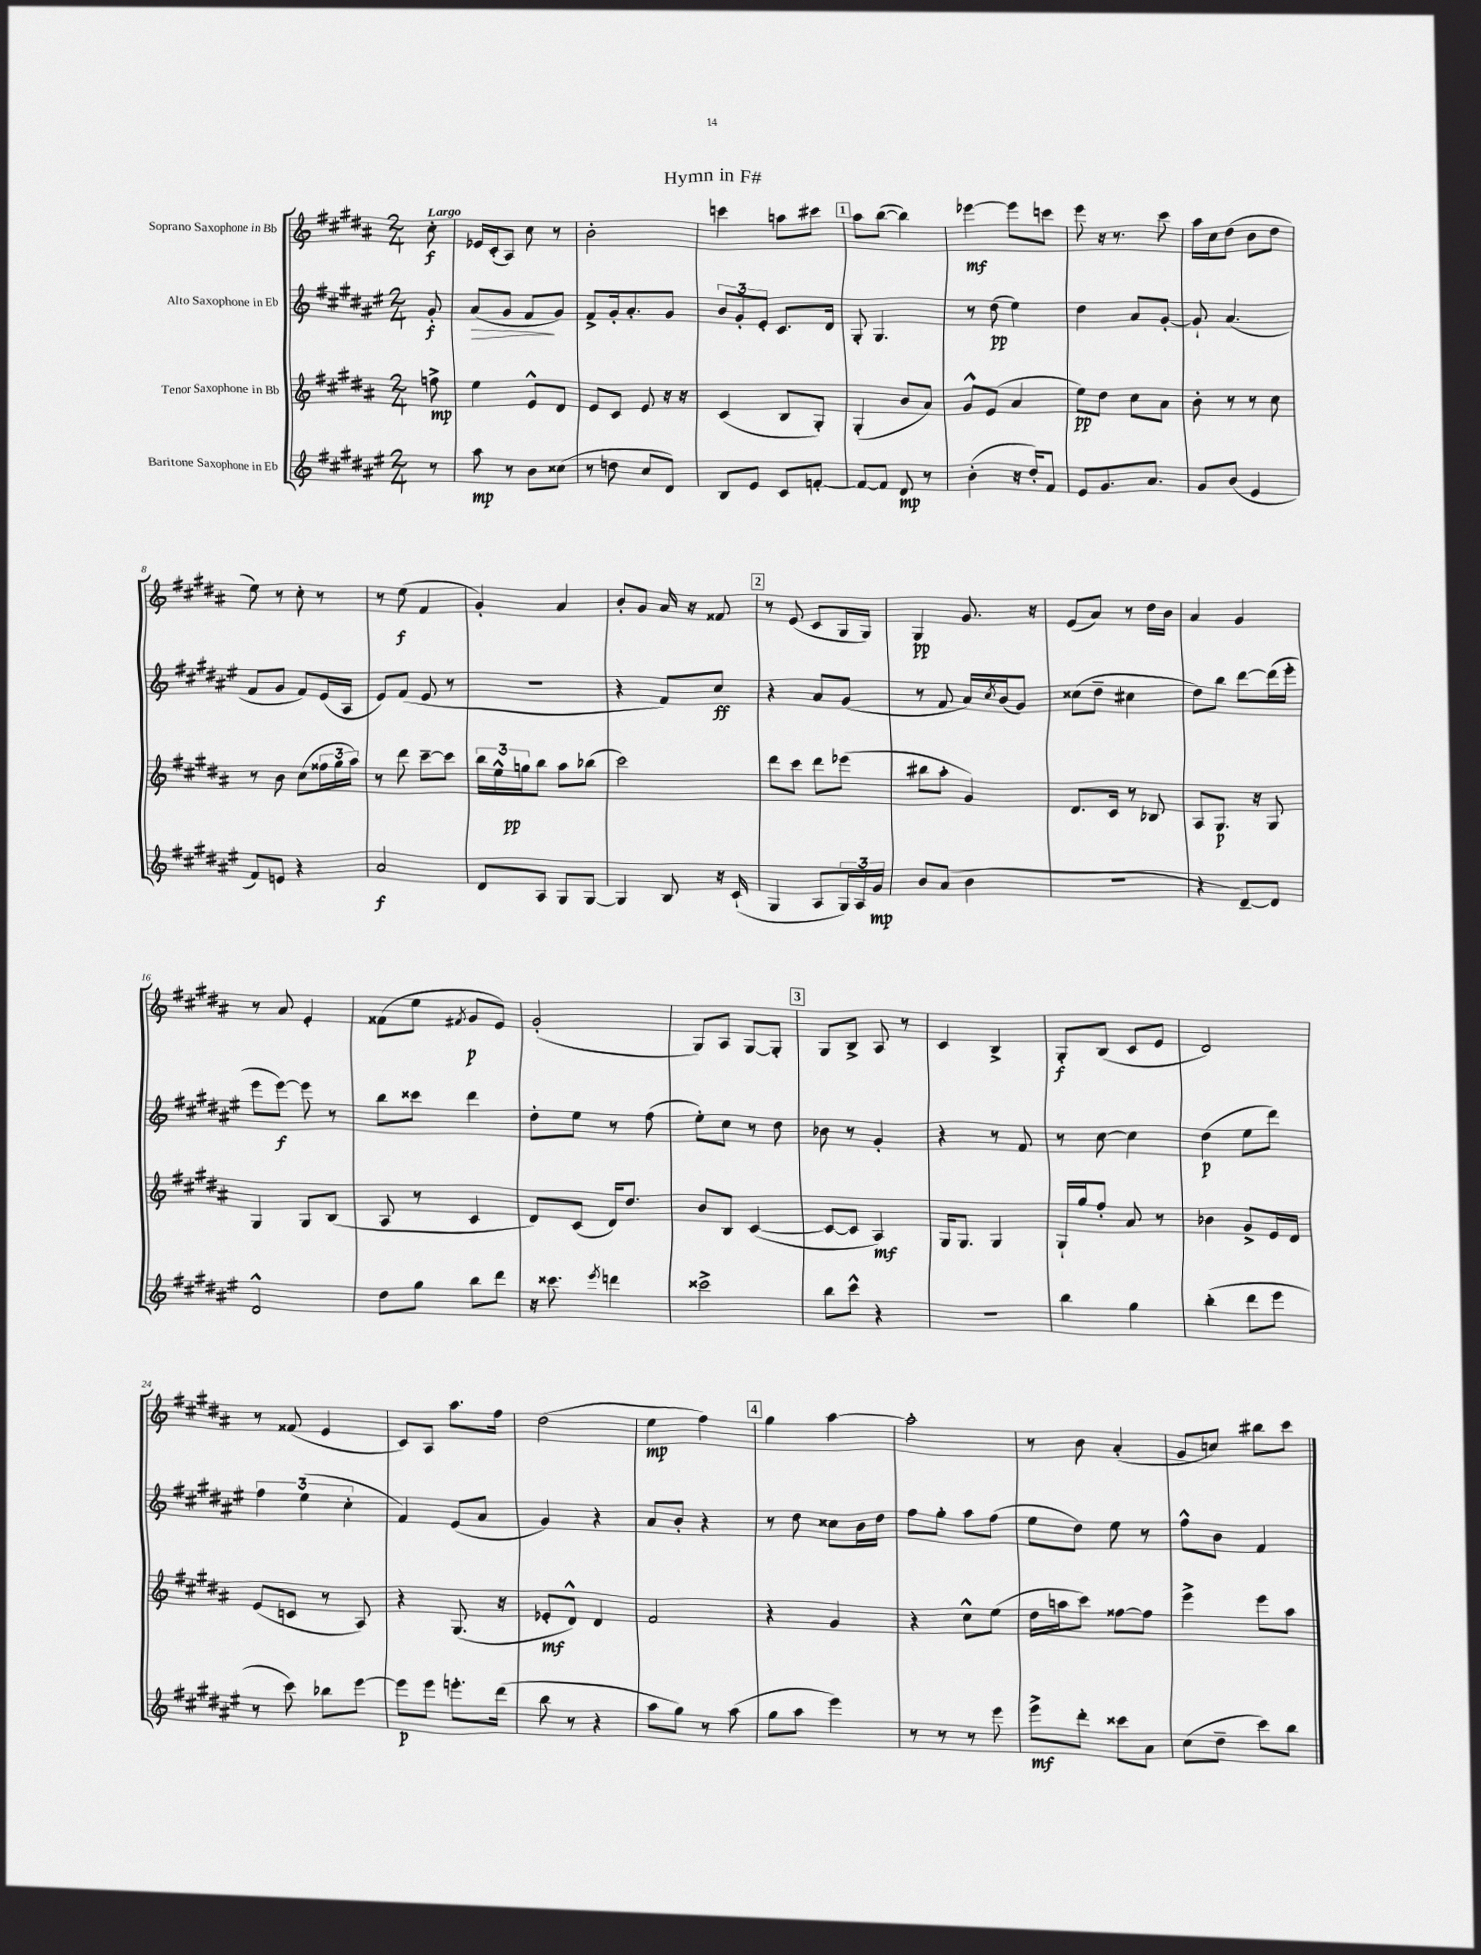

**kern	**dynam	**kern	**dynam	**kern	**dynam	**kern	**dynam
*part4	*part4	*part3	*part3	*part2	*part2	*part1	*part1
*staff4	*staff4	*staff3	*staff3	*staff2	*staff2	*staff1	*staff1
*I"Baritone Saxophone in Eb	*	*I"Tenor Saxophone in Bb	*	*I"Alto Saxophone in Eb	*	*I"Soprano Saxophone in Bb	*
*clefG2	*	*clefG2	*	*clefG2	*	*clefG2	*
*k[f#c#g#d#a#e#]	*	*k[f#c#g#d#a#]	*	*k[f#c#g#d#a#e#]	*	*k[f#c#g#d#a#]	*
*M2/4	*	*M2/4	*	*M2/4	*	*M2/4	*
=	=	=	=	=	=	=	=
!	!	!	!	!	!	!LO:TX:a:B:t=Largo	!
8r	.	8ffn^\	mp	8g#'/	f	8cc#'\	f
=1	=1	=1	=1	=1	=1	=1	=1
!	!	!	!	!	!LO:HP:b	!	!
8aa#\	mp	4ee\	.	(8a#/L	>	16e-X/LL	.
.	.	.	.	.	.	(16c#'/J	.
8r	.	.	.	8g#/J	.	8A#/J)	.
8b\L	.	8e^^/L	.	8f#/L	.	8cc#\	.
(8cc##X\J	.	8d#/J	.	8g#/J)	]	8r	.
=2	=2	=2	=2	=2	=2	=2	=2
8r	.	8e/L	.	8f#^/L	.	2b'\	.
8ddn\	.	8c#/J	.	16g#'/k	.	.	.
.	.	.	.	8.a#'/	.	.	.
8cc#/L	.	8e/	.	.	.	.	.
8d#/J)	.	16r	.	8g#/J	.	.	.
.	.	16r	.	.	.	.	.
=3	=3	=3	=3	=3	=3	=3	=3
8B/L	.	(4c#/	.	12b/L	.	4cccn\	.
.	.	.	.	12g#'/	.	.	.
8e#/J	.	.	.	.	.	.	.
.	.	.	.	12e#'/J	.	.	.
8c#/L	.	8B/L	.	8.c#/L	.	8aan\L	.
[8fn'/J	.	8G#'/J)	.	.	.	8ccc#X\J	.
.	.	.	.	16d#/Jk	.	.	.
!!LO:REH:place=s1:t=1
=4	=4	=4	=4	=4	=4	=4	=4
8f/L_	.	(4G#'/	.	8G#'/	.	8aa#\L	.
8f/J]	.	.	.	4.G#/	.	([8bb\J	.
8d#/	mp	8b/L	.	.	.	4bb\])	.
8r	.	8a#/J)	.	.	.	.	.
=5	=5	=5	=5	=5	=5	=5	=5
(4b'\	.	8g#^^/L	.	8r	.	[4eee-X\	mf
.	.	(8e/J	.	(8dd#\	pp	.	.
16r	.	4a#/	.	4ee#\)	.	8eee-\L]	.
16dd#'/KL)	.	.	.	.	.	.	.
8f#/J	.	.	.	.	.	8cccn\J	.
=6	=6	=6	=6	=6	=6	=6	=6
8e#/L	.	8ee\L)	pp	4dd#\	.	8eee\	.
8.g#/	.	8dd#\J	.	.	.	16r	.
.	.	.	.	.	.	8.r	.
.	.	8cc#\L	.	8a#/L	.	.	.
8.a#/J	.	.	.	.	.	.	.
.	.	8a#\J	.	[8g#'/J	.	8ccc#\	.
=7	=7	=7	=7	=7	=7	=7	=7
8g#/L	.	8b'\	.	8g#`/]	.	16aa#\LL	.
.	.	.	.	.	.	16cc#\J	.
(8b/J	.	8r	.	(4.a#/	.	(8dd#\J	.
4e#/	.	8r	.	.	.	8b\L	.
.	.	8cc#\	.	.	.	8dd#\J	.
!!LO:LB:g=z
=8	=8	=8	=8	=8	=8	=8	=8
8f#/L)	.	8r	.	8f#/L	.	8ee\)	.
8en/J	.	8b\	.	8g#/J	.	8r	.
4r	.	(8cc#\L	.	8f#/L)	.	8cc#'\	.
.	.	24ff##X\L	.	(16e#/L	.	8r	.
.	.	24gg#\	.	.	.	.	.
.	.	.	.	16A#/JJ	.	.	.
.	.	24aa#\JJ)	.	.	.	.	.
=9	=9	=9	=9	=9	=9	=9	=9
2a#/	f	8r	.	8e#/L)	.	8r	.
.	.	8ddd#\	.	(8f#/J	.	(8ee\	f
.	.	[8ccc#~\L	.	8e#/	.	4f#/	.
.	.	8ccc#\J]	.	8r	.	.	.
=10	=10	=10	=10	=10	=10	=10	=10
8d#/L	.	24bb\LL	.	2r	.	4g#'/)	.
.	.	24ee^^\	.	.	.	.	.
.	.	24ggn\J	pp	.	.	.	.
8A#/J	.	8bb\J	.	.	.	.	.
8G#/L	.	8aa#\L	.	.	.	4a#/	.
[8G#/J	.	(8bb-X\J	.	.	.	.	.
=11	=11	=11	=11	=11	=11	=11	=11
4G#/]	.	2ccc#\)	.	4r	.	8b'/L	.
.	.	.	.	.	.	8g#/J	.
8B/	.	.	.	8f#/L)	.	16a#/	.
.	.	.	.	.	.	16r	.
16r	.	.	.	8cc#/J	ff	8f##X/	.
(16c#`/	.	.	.	.	.	.	.
!!LO:REH:place=s1:t=2
=12	=12	=12	=12	=12	=12	=12	=12
4G#/	.	8ddd#\L	.	4r	.	8r	.
.	.	8ccc#\J	.	.	.	(8e/	.
8A#/L	.	8ddd#\L	.	8a#/L	.	8c#/L	.
24G#/L)	.	(8eee-X\J	.	(8g#/J	.	16G#/L	.
24A#/	.	.	.	.	.	.	.
.	.	.	.	.	.	16G#/JJ)	.
24g#/JJ	mp	.	.	.	.	.	.
=13	=13	=13	=13	=13	=13	=13	=13
8b/L	.	8bb#X\L	.	8r	.	4G#/	pp
(8a#/J	.	8aa#'\J	.	8f#/	.	.	.
4b\	.	4g#/)	.	16a#/LL)	.	8.g#/	.
.	.	.	.	8qcc#/	.	.	.
.	.	.	.	(16b/J	.	.	.
.	.	.	.	8g#/J)	.	.	.
.	.	.	.	.	.	16r	.
=14	=14	=14	=14	=14	=14	=14	=14
2r	.	8.d#/L	.	(8cc##X\L	.	(8e/L	.
.	.	.	.	8dd#~\J	.	8a#/J)	.
.	.	16c#/Jk	.	.	.	.	.
.	.	8r	.	4cc#X\	.	8r	.
.	.	8B-X/	.	.	.	16dd#\LL	.
.	.	.	.	.	.	16b\JJ	.
=15	=15	=15	=15	=15	=15	=15	=15
4r	.	8A#/L	.	8dd#\L)	.	4a#/	.
.	.	8.G#/J	p	8bb\J	.	.	.
[8d#~/L)	.	.	.	[8ddd#\L	.	4g#/	.
.	.	16r	.	.	.	.	.
8d#/J]	.	8G#/	.	(16ddd#\L]	.	.	.
.	.	.	.	16eee#'\JJ	.	.	.
!!LO:LB:g=z
=16	=16	=16	=16	=16	=16	=16	=16
2d#^^/	.	4G#/	.	8eee#\L	.	8r	.
.	.	.	.	[8eee#\J)	f	8a#/	.
.	.	8G#/L	.	8eee#\]	.	4e'/	.
.	.	(8B/J	.	8r	.	.	.
=17	=17	=17	=17	=17	=17	=17	=17
8dd#\L	.	8A#/	.	8bb\L	.	(8f##X\L	.
8gg#\J	.	8r	.	8ccc##X\J	.	8ee\J	.
.	.	.	.	.	.	8qf#X/	.
8bb\L	.	4c#/	.	4ddd#\	.	8g#/L	p
8ddd#\J	.	.	.	.	.	8e/J)	.
=18	=18	=18	=18	=18	=18	=18	=18
16r	.	8d#/L)	.	8dd#'\L	.	(2g#'/	.
8.ccc##X\	.	.	.	.	.	.	.
.	.	(8c#/J	.	8ee#\J	.	.	.
8qeee#/	.	.	.	.	.	.	.
4dddn\	.	16d#/KL)	.	8r	.	.	.
.	.	8.dd#/J	.	.	.	.	.
.	.	.	.	(8ff#\	.	.	.
=19	=19	=19	=19	=19	=19	=19	=19
2ccc##X^\	.	8b/L	.	8ee#'\L)	.	8G#/L)	.
.	.	8B/J	.	8cc#\J	.	8A#/J	.
.	.	([4c#/	.	8r	.	[8G#/L	.
.	.	.	.	8dd#\	.	8G#'/J]	.
!!LO:REH:place=s1:t=3
=20	=20	=20	=20	=20	=20	=20	=20
8bb\L	.	8c#/L_	.	8b-X\	.	8G#/L	.
8ccc#^^\J	.	8c#/J]	.	8r	.	8B^/J	.
4r	.	4A#/)	mf	4g#'/	.	8A#/	.
.	.	.	.	.	.	8r	.
=21	=21	=21	=21	=21	=21	=21	=21
2r	.	16G#/KL	.	4r	.	4c#/	.
.	.	8.G#/J	.	.	.	.	.
.	.	4G#/	.	8r	.	4B^/	.
.	.	.	.	8f#/	.	.	.
=22	=22	=22	=22	=22	=22	=22	=22
4bb\	.	16G#`/LL	.	8r	.	8G#'/L	f
.	.	16gg#/J	.	.	.	.	.
.	.	8ff#'/J	.	[8cc#\	.	(8B/J	.
4gg#\	.	8a#/	.	4cc#\]	.	8c#/L	.
.	.	8r	.	.	.	8e/J	.
=23	=23	=23	=23	=23	=23	=23	=23
(4bb'\	.	4b-X\	.	(4dd#\	p	2d#/)	.
8ddd#\L	.	8g#^/L	.	8ee#\L	.	.	.
8eee#\J	.	16e/L	.	8ddd#\J)	.	.	.
.	.	16d#/JJ	.	.	.	.	.
!!LO:LB:g=z
=24	=24	=24	=24	=24	=24	=24	=24
8r	.	(8e/L	.	6ff#\	.	8r	.
8ccc#\)	.	8cn/J	.	.	.	(8f##X/	.
.	.	.	.	(6ee#\	.	.	.
8bb-X\L	.	8r	.	.	.	4e/	.
.	.	.	.	6cc#'\	.	.	.
[8eee#\J	.	8A#/)	.	.	.	.	.
=25	=25	=25	=25	=25	=25	=25	=25
8eee#\L]	p	4r	.	4f#/)	.	8c#/L)	.
8eee#\J	.	.	.	.	.	8A#/J	.
8.eeen'\L	.	(8.G#/	.	(8e#/L	.	8.aa#\L	.
.	.	.	.	8a#/J	.	.	.
(16ddd#\Jk	.	16r	.	.	.	16ff#\Jk	.
=26	=26	=26	=26	=26	=26	=26	=26
8bb\	.	8e-X'/L	mf	4g#/)	.	(2dd#\	.
8r	.	8d#^^/J)	.	.	.	.	.
4r	.	4d#/	.	4r	.	.	.
=27	=27	=27	=27	=27	=27	=27	=27
8aa#\L	.	2f#/	.	8a#/L	.	4ee\	mp
8gg#\J)	.	.	.	8b'/J	.	.	.
8r	.	.	.	4r	.	4ff#\)	.
(8aa#\	.	.	.	.	.	.	.
!!LO:REH:place=s1:t=4
=28	=28	=28	=28	=28	=28	=28	=28
8gg#\L	.	4r	.	8r	.	4gg#\	.
8aa#\J	.	.	.	8dd#\	.	.	.
4eee#\)	.	4g#/	.	8cc##X\L	.	[4aa#\	.
.	.	.	.	16b\L	.	.	.
.	.	.	.	16dd#\JJ	.	.	.
=29	=29	=29	=29	=29	=29	=29	=29
8r	.	4r	.	8ff#\L	.	2aa#'\]	.
8r	.	.	.	8gg#'\J	.	.	.
8r	.	8cc#^^\L	.	8aa#\L	.	.	.
8eee#\	.	(8ee\J	.	(8ff#\J	.	.	.
=30	=30	=30	=30	=30	=30	=30	=30
8eee#^\L	mf	16dd#\LL	.	8ee#\L	.	8r	.
.	.	16aan\J	.	.	.	.	.
8ddd#'\J	.	8ccc#\J)	.	8dd#\J)	.	8b\	.
8ccc##X\L	.	[8ff##X\L	.	8ee#\	.	(4a#'/	.
8a#\J	.	8ff##\J]	.	8r	.	.	.
=31	=31	=31	=31	=31	=31	=31	=31
(8cc#\L	.	4eee^\	.	8ff#^^\L	.	8g#/L	.
8dd#~\J	.	.	.	8b\J	.	8ccn/J)	.
8ccc#\L)	.	8eee\L	.	4f#/	.	8bb#X\L	.
8bb\J	.	8aa#\J	.	.	.	8ccc#\J	.
==	==	==	==	==	==	==	==
*-	*-	*-	*-	*-	*-	*-	*-
